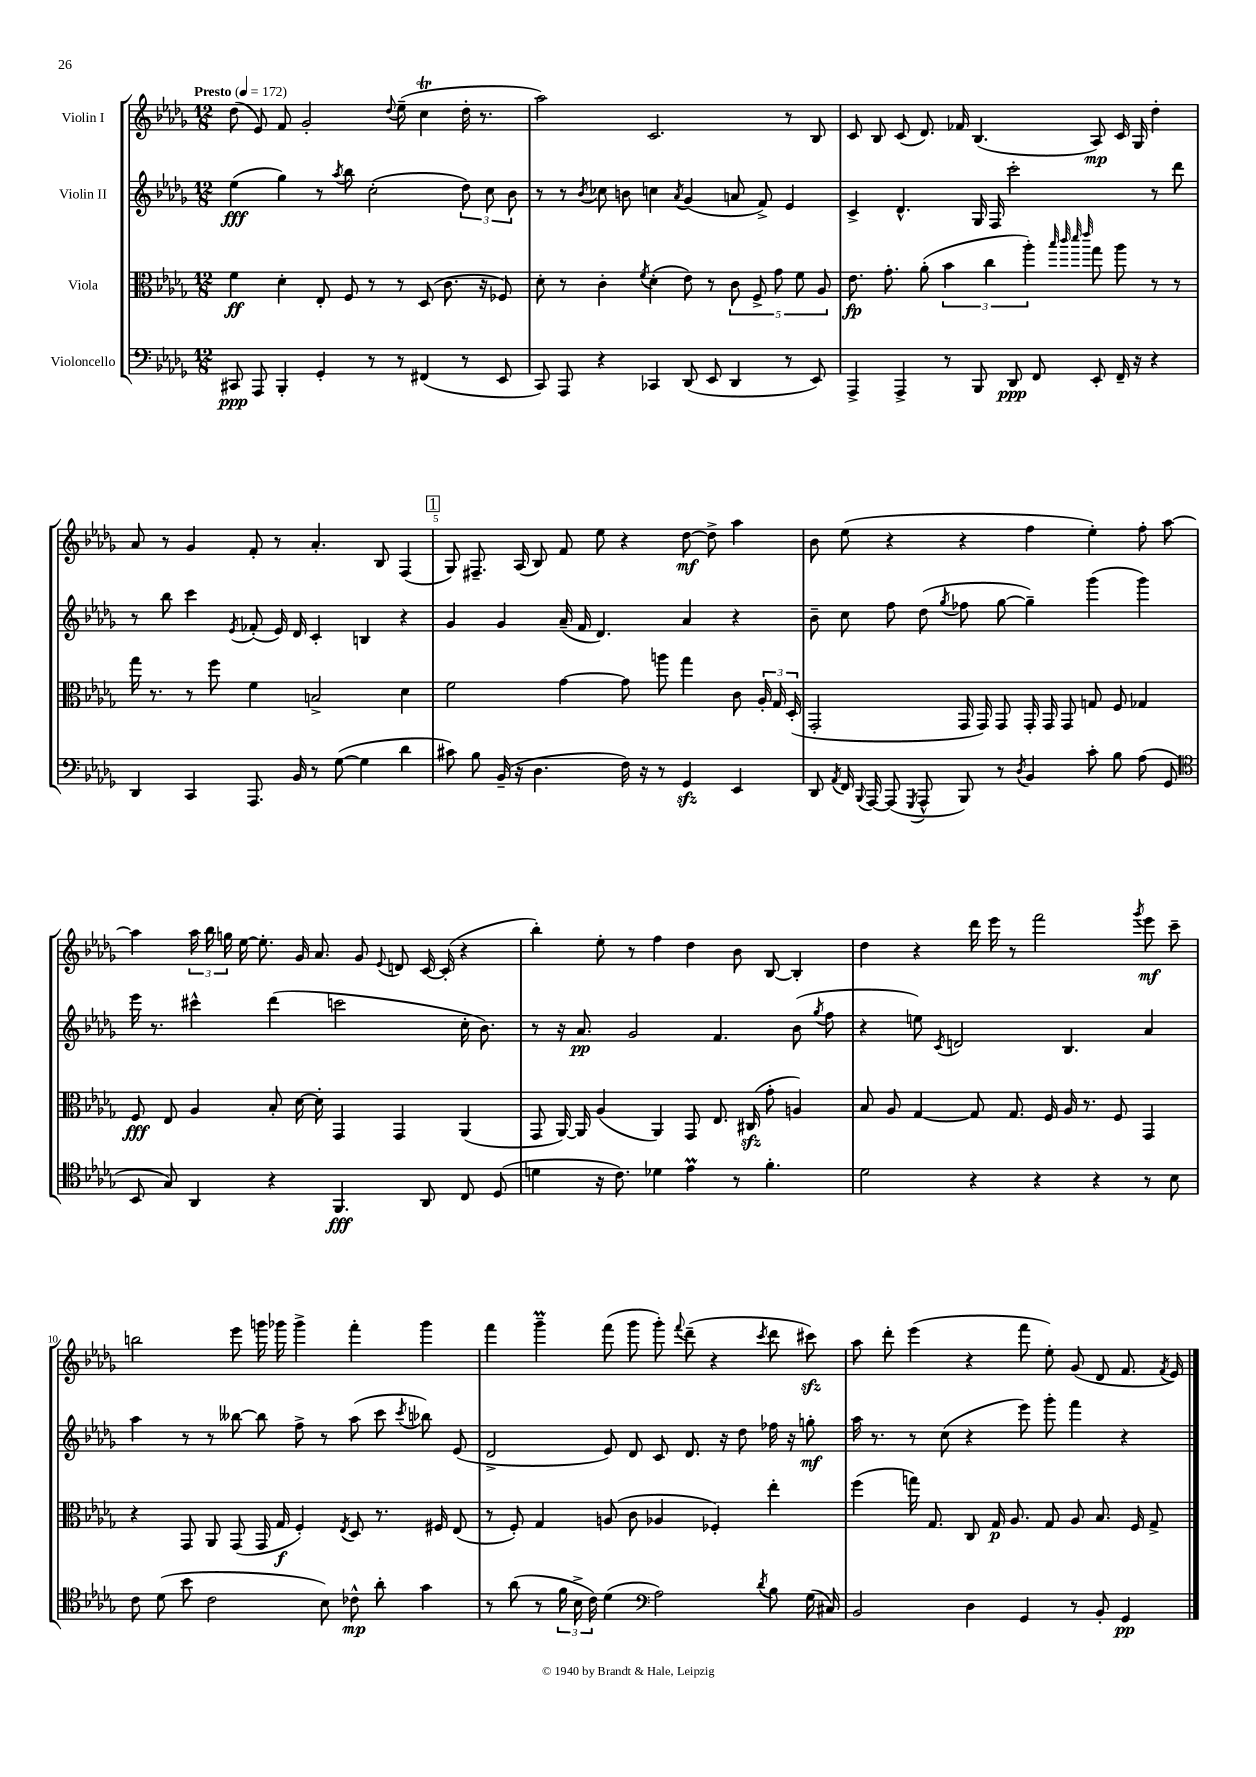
<<
\new StaffGroup <<
\new Staff = "s0" \with { instrumentName = "Violin I" } {
    \clef treble \key des \major \numericTimeSignature \time 12/8 \tempo "Presto" 4 = 172
    \autoBeamOff des''8( ees'8) f'8 ges'2-. \appoggiatura { des''8 } ees''8--( c''4\trill des''16-. r8. |
    aes''2) c'2. r8 bes8 |
    c'8 bes8 c'8( des'8.) fes'16 bes4.( aes8\mp) c'16 ges16 des''4-. |
    aes'8 r8 ges'4 f'8-. r8 aes'4.-. bes8 f4( |
    \mark \markup { \box "1" } ges8) fis8.-- aes16( bes8) f'8 ees''8 r4 des''8~\mf des''8-> aes''4 |
    bes'8 ees''8( r4 r4 f''4 ees''4-.) f''8-. aes''8~ |
    aes''4 \tuplet 3/2 { aes''16 bes''16 g''16 } ees''16~ ees''8.-. ges'16 aes'8. ges'8 \appoggiatura { ees'8 } d'8 c'16~ c'16-.( r4 |
    bes''4-.) ees''8-. r8 f''4 des''4 bes'8 bes8~ bes4-. |
    des''4 r4 des'''16 ees'''16 r8 f'''2 \acciaccatura { ges'''8 } ees'''8\mf c'''8-- |
    b''2 ees'''8 g'''16 ges'''16 ges'''4-> f'''4-. ges'''4 |
    f'''4 ges'''4--\prall f'''8( ges'''8 ges'''8-.) \appoggiatura { f'''8 } des'''8--( r4 \acciaccatura { c'''8 } des'''8 cis'''8\sfz) |
    aes''8 des'''8-. ees'''4( r4 f'''8 ees''8-.) ges'8( des'8 f'8. \acciaccatura { f'8 } ees'16) \bar "|." |
}
\new Staff = "s1" \with { instrumentName = "Violin II" } {
    \clef treble \key des \major \numericTimeSignature \time 12/8
    \autoBeamOff ees''4\fff( ges''4) r8 \acciaccatura { aes''8 } bes''8 c''2-.( \tuplet 3/2 { des''8) c''8 bes'8 } |
    r8 r8 \acciaccatura { bes'8 } ces''8 b'8 c''4 \acciaccatura { aes'8 } ges'4( a'8 f'8->) ees'4 |
    c'4-> des'4.-^ ges16 f16 c'''2-. r8 des'''8 |
    r8 bes''8 c'''4 \acciaccatura { ees'8 } fes'8-.( ees'16) des'16 c'4-. b4 r4 |
    \mark \markup { \box "1" } ges'4 ges'4 aes'16--( f'16 des'4.) aes'4 r4 |
    bes'8-- c''8 f''8 des''8( \acciaccatura { ges''8 } fes''8 ges''8~ ges''4--) ges'''4( ges'''4) |
    ees'''16 r8. cis'''4-^ des'''4( c'''2 c''16-. bes'8.) |
    r8 r16 aes'8.\pp ges'2 f'4. bes'8( \acciaccatura { ges''8 } f''8 |
    r4 e''8) \acciaccatura { c'8 } d'2 bes4. aes'4 |
    aes''4 r8 r8 beses''8~ beses''8 f''8-> r8 aes''8( c'''8 \acciaccatura { c'''8 } bes''8) ees'8( |
    des'2-> ees'8) des'8 c'8 des'8. r16 des''8 fes''16 r16 g''8-.\mf |
    aes''16 r8. r8 c''8( r4 ees'''8) ges'''8-. f'''4 r4 \bar "|." |
}
\new Staff = "s2" \with { instrumentName = "Viola" } {
    \clef alto \key des \major \numericTimeSignature \time 12/8
    \autoBeamOff f'4\ff des'4-. ees8-. f8 r8 r8 des8( c'8. r16 fes8) |
    des'8-. r8 c'4-. \acciaccatura { f'8 } des'4-.( ees'8) r8 \tuplet 5/4 { c'8 f8-> ges'8 f'8 aes8 } |
    ees'8.\fp ges'8.-. aes'8-.( \tuplet 3/2 { bes'4 c''4 aes''4-.) } \grace { bes''32 c'''32 des'''32 ees'''32 } ges''8 aes''8 r8 r8 |
    ges''16 r8. r8 f''8 f'4 b2-> des'4 |
    \mark \markup { \box "1" } f'2 ges'4~ ges'8 a''8 ges''4 c'8 \tuplet 3/2 { aes16-. ges16 des16-.( } |
    ges,2-. ges,16 ges,16) ges,8 ges,16-. ges,16 ges,8 g8 f8 ges4 |
    f8\fff ees8 aes4 bes8-. des'16~ des'16-. ges,4 ges,4 aes,4( |
    ges,8 aes,16~) aes,16 aes4( aes,4) ges,8 ees8. cis16\sfz( ges'8-. a4) |
    bes8 aes8 ges4~ ges8 ges8. f16 aes16 r8. f8 ges,4 |
    r4 ges,8 aes,8 ges,8( ges,16 ges16\f f4-.) \acciaccatura { ees8 } des8 r8. fis16 ees8( |
    r8 f8-.) ges4 a8( c'8 aes4 fes4-.) ees''4-. |
    f''4( g''16) ges8. c8 ges16\p aes8. ges8 aes8 bes8. f16 ges8-> \bar "|." |
}
\new Staff = "s3" \with { instrumentName = "Violoncello" } {
    \clef bass \key des \major \numericTimeSignature \time 12/8
    \autoBeamOff cis,8\ppp aes,,8 bes,,4-. ges,4-. r8 r8 fis,4( r8 ees,8 |
    c,8) aes,,8 r4 ces,4 des,8( ees,8 des,4 r8 ees,8) |
    aes,,4-> aes,,4-> r8 bes,,8 des,8\ppp f,8 ees,8-. f,16-- r16 r4 |
    des,4 c,4 aes,,8. bes,16 r8 ges8~( ges4 des'4 |
    \mark \markup { \box "1" } cis'8) bes8 bes,16--( r16 des4. f16) r16 r8 ges,4\sfz ees,4 |
    des,8 \acciaccatura { aes,8 } f,16 \appoggiatura { bes,,8 } aes,,16~ aes,,8( \acciaccatura { ges,,8 } aes,,8-^ bes,,8) r8 \acciaccatura { des8 } bes,4 c'8-. bes8 aes8( ges,8 |
    \clef tenor bes,8 ges8) aes,4 r4 f,4.\fff aes,8 c8 des8( |
    d'4 r16 c'8.) des'4 ees'4\prall r8 f'4.-. |
    des'2 r4 r4 r4 r8 bes8 |
    c'8 des'8( bes'8 c'2 bes8) ces'8-^\mp aes'8-. ges'4 |
    r8 aes'8( r8 \tuplet 3/2 { f'16 bes16-> c'16) } des'4( \clef bass aes2) \acciaccatura { des'8 } bes8 ges16( cis16) |
    bes,2 des4 ges,4 r8 bes,8-. ges,4\pp \bar "|." |
}
>>
>>
\layout { \context { \Score \override BarNumber.break-visibility = ##(#f #t #t) barNumberVisibility = #(every-nth-bar-number-visible 5) } }
